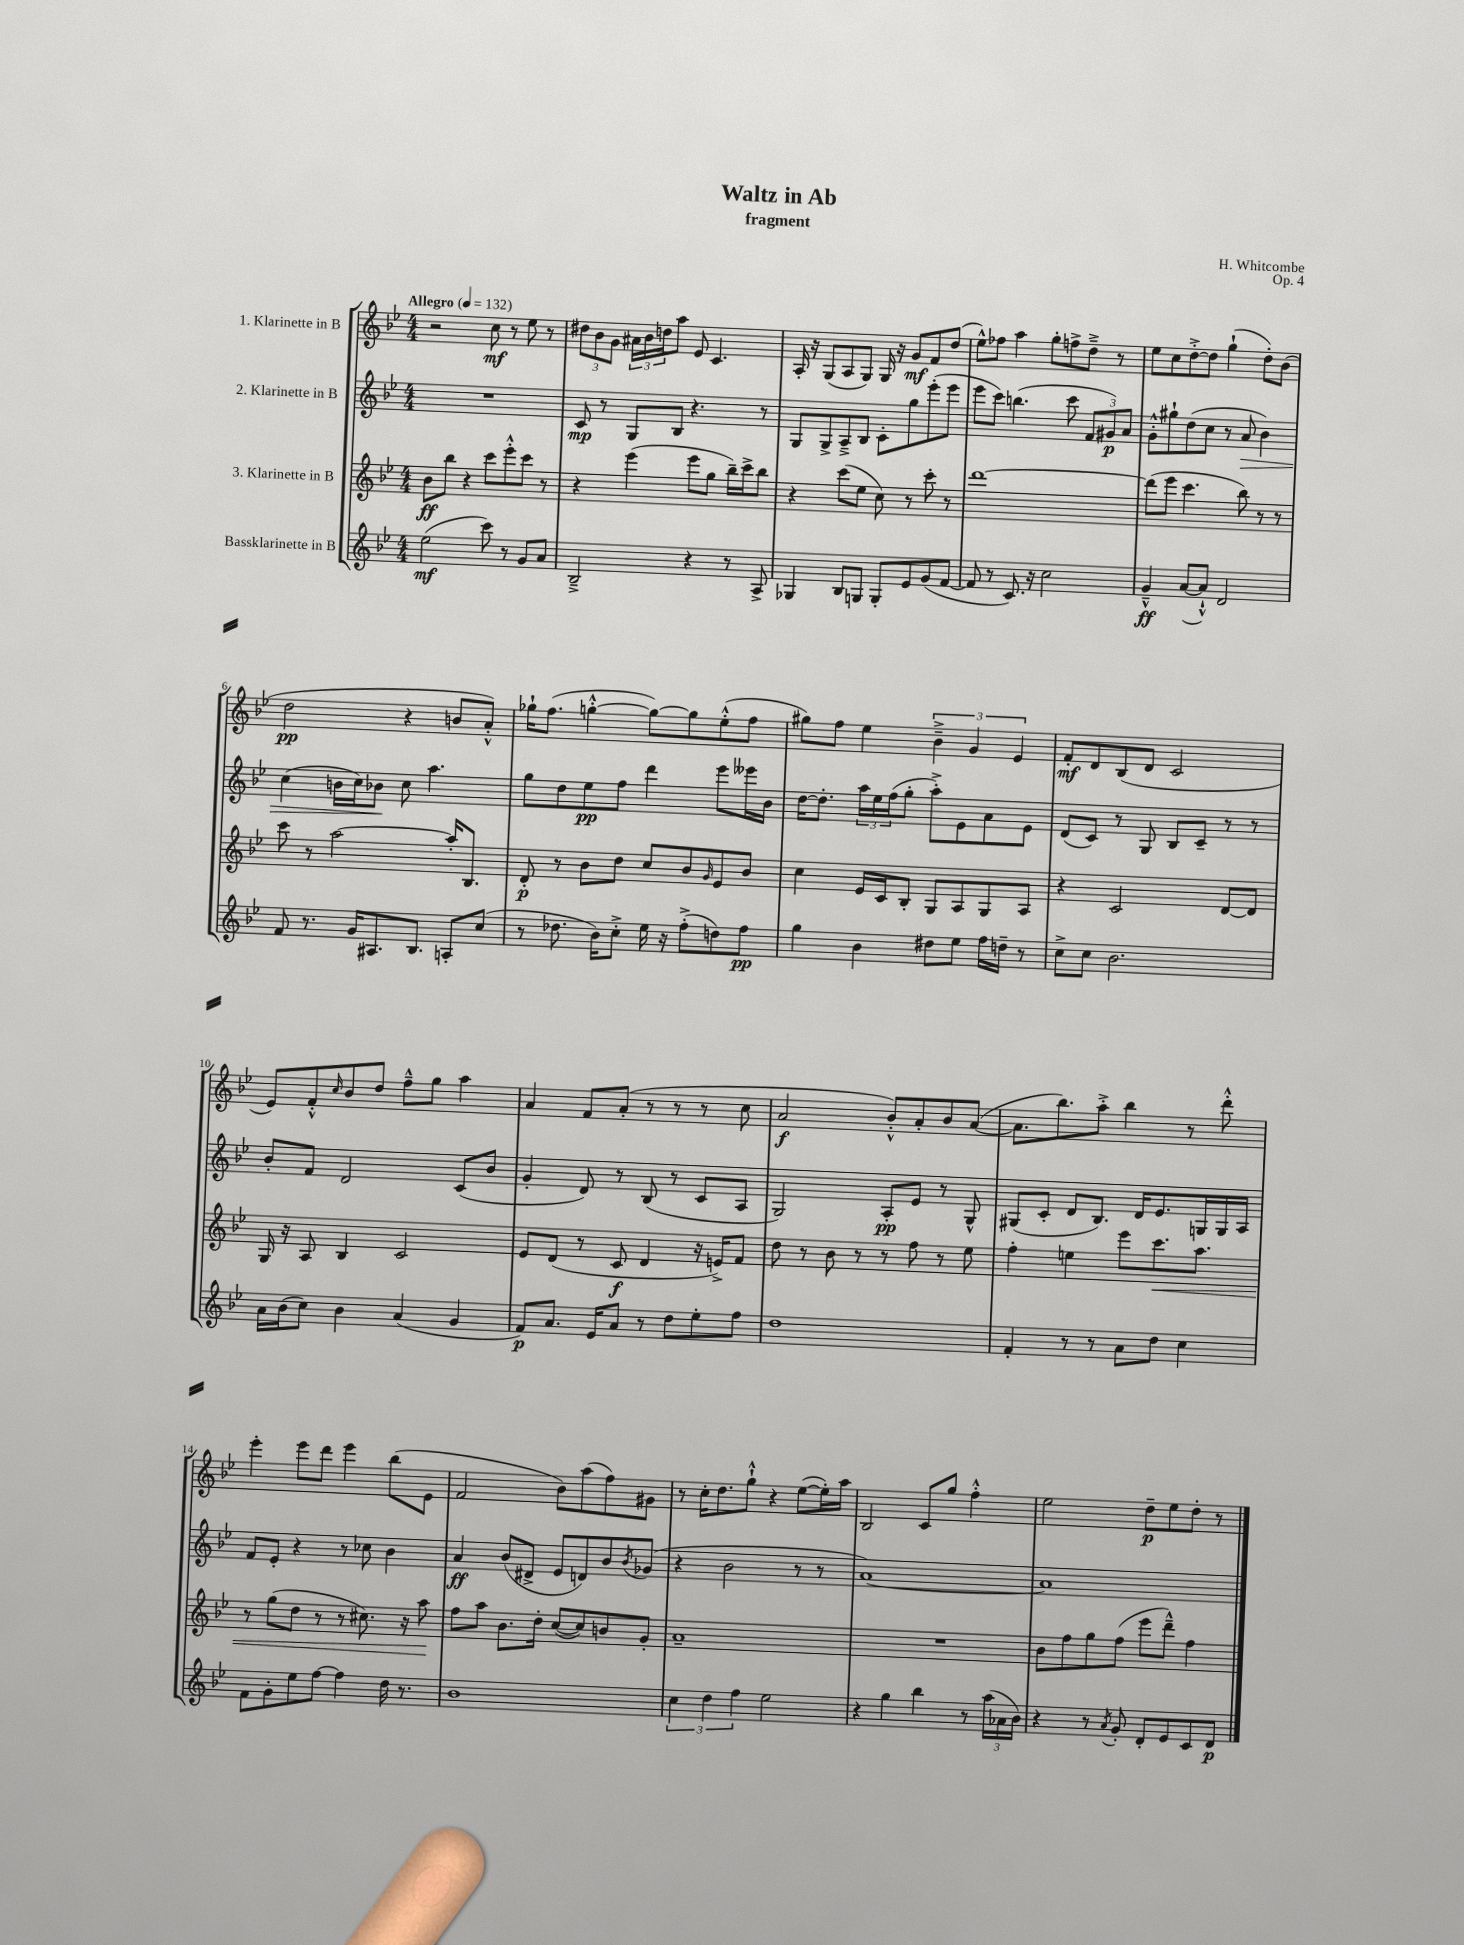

**kern	**kern	**kern	**kern
*staff4	*staff3	*staff2	*staff1
*clefG2	*clefG2	*clefG2	*clefG2
*k[b-e-]	*k[b-e-]	*k[b-e-]	*k[b-e-]
*M4/4	*M4/4	*M4/4	*M4/4
*MM132	*MM132	*MM132	*MM132
(2ee-	8b-	1r	2r
.	8bb-	.	.
.	4r	.	.
8ccc)	8ccc	.	8cc
8r	8eee-'^^	.	8r
8g	8ccc	.	8ee-
8a	8r	.	8r
=	=	=	=
2B-~^	4r	8c	12dd#
.	.	.	12b-
.	.	8r	.
.	.	.	12g
.	(4eee-	8G	24a#
.	.	.	24b-
.	.	.	24dd
.	.	8B-	8aa
4r	8eee-	4.r	8e-
.	8gg	.	4.c
8r	16bb-~)	.	.
.	16ccc^	.	.
8A^	8bb-	8r	.
=	=	=	=
4G-	4r	8G	16A'
.	.	.	16r
.	.	8G^	(8G
8B-	(8ccc	8A~^	8A
8G	8ee-	8B-	8G)
8G'	8cc)	8c'	16G
.	.	.	16r
8e-	8r	8gg	8g
(8g	8ccc'	(8eee-'	8f
[8f	8r	8eee-	(8dd
=	=	=	=
8f]	[1ddd	8eee-	8ee-^^)
8r	.	8ccc)	8ff-
8.c)	.	(4.bb	4aa
16r	.	.	.
2cc	.	.	8gg'
.	.	8ccc	8ff^
.	.	12f	8dd~^
.	.	12g#)	.
.	.	.	8r
.	.	12a	.
=	=	=	=
4g~^^	(8ddd]	8g'^^	8ee-
.	8eee-	8gg#`	8cc
([8a	4.ccc	(8dd	[8dd'^
8a`^^])	.	8cc	8dd]
2d	.	8r	(4gg`
.	8bb-)	8a	.
.	8r	4b-)	8dd')
.	8r	.	(8b-
=	=	=	=
8f	8ccc	(4cc	2dd
8.r	8r	.	.
.	[2aa	16b	.
16g	.	16cc)	.
8.A#	.	8b-	.
.	.	8cc	4r
8.B-	.	.	.
.	.	4.aa	.
8A'	16aa']	.	8b
.	8.B-	.	.
(8cc	.	.	8a'^^)
=	=	=	=
8r	8d'	8gg	16gg-`
.	.	.	(8.ff
8.dd-	8r	8dd	.
.	8b-	8ee-	[4gg'^^
16b-)	.	.	.
8cc'^	8dd	8ff	.
16ee-	8cc	4ddd	8gg_)
16r	.	.	.
(8ff'^	8b-	.	8gg]
.	16qqg	.	.
8dd)	8e-	8eee-	(8ee-'^^
8ff	8b-	16eee--	8ff
.	.	16b-	.
=	=	=	=
4gg	4cc	[16dd	8gg#)
.	.	8.dd']	.
.	.	.	8ff
4b-	16e-	24aa	4ee-
.	.	24ee-	.
.	16c	.	.
.	.	(24ff	.
.	8B-'	8gg'	.
8dd#	8G	8aa'^)	6b-~^
8ee-	8A	8e-	.
.	.	.	6g
16ff	8G	8a	.
16dd~	.	.	.
.	.	.	6e-
8r	8A	8e-	.
=	=	=	=
8cc^	4r	(8d	8f'
8cc	.	8c)	8d
2.b-	2c	8r	(8B-
.	.	8G	8d
.	.	8B-	2c
.	.	8c~	.
.	[8d	8r	.
.	8d]	8r	.
=	=	=	=
16a	16G	8b-'	8e-)
(16b-	16r	.	.
8cc)	8A	8f	8f'^^
.	.	.	16qqcc
4b-	4B-	2d	8b-
.	.	.	8dd
(4a	2c	.	8ff~^^
.	.	.	8gg
4g	.	(8c	4aa
.	.	8b-	.
=	=	=	=
8f)	8e-	4g'	4a
8.a	(8d	.	.
.	8r	8d)	8f
16e-	.	.	.
8a	8c	8r	(8a'
8r	4d	(8B-	8r
8dd	.	8r	8r
8ee-'	16r	8c	8r
.	16e^)	.	.
8ff	8f	8A	8cc
=	=	=	=
1dd	8dd	2G)	2a
.	8r	.	.
.	8b-	.	.
.	8r	.	.
.	8r	8A'	8b-'^^)
.	8ff	8e-	8a'
.	8r	8r	8b-
.	8ee-	8G^^	([8a
=	=	=	=
4f'	4ff'	(8G#	8.a]
.	.	8c'	.
.	.	.	8.bb-)
8r	4ee	8d	.
8r	.	8.B-)	8aa'^
8a	8eee-	.	4bb-
.	.	16d	.
8dd	8.ccc	8.e-	.
4cc	.	.	8r
.	8.aa	16G	.
.	.	16G	8ddd'^^
.	.	16A	.
=	=	=	=
8f	8r	8f	4eee-'
8g'	(8gg	8e-'	.
8ee-	8dd	4r	8eee-
[8ff	8r	.	8ddd
4ff]	8r	8r	4eee-
.	8.cc#)	8cc-	.
16dd	.	4b-	(8bb-
8.r	16r	.	.
.	8aa	.	8e-
=	=	=	=
1b-	8ff	4a	2f
.	8aa	.	.
.	8.b-	(8b-	.
.	.	8d#^	.
.	16dd'	.	.
.	([8cc	8e-	8b-)
.	8cc])	8d)	(8aa
.	8b	8b-	8ff)
.	.	8qb-	.
.	8g'	(8g-	8g#
=	=	=	=
6cc	1a~	4r	8r
.	.	.	16cc'
6dd	.	.	.
.	.	.	8.dd
.	.	2b-	.
6ff	.	.	.
.	.	.	8gg`^^
2ee-	.	.	4r
.	.	8r	([8ee-
.	.	8r	16ee-'])
.	.	.	16aa
=	=	=	=
4r	1r	[1a)	2B-
4gg	.	.	.
4bb-	.	.	8c
.	.	.	8gg
8r	.	.	4ff'^^
(24aa	.	.	.
24a-	.	.	.
24b-)	.	.	.
=	=	=	=
4r	8b-	1a]	2ee-
.	8ff	.	.
8r	8gg	.	.
8qa	.	.	.
8g'	(8ff	.	.
8d'	8eee-	.	8dd~
8e-	8ddd~^^)	.	8ee-
8c	4ff	.	8dd'
8d	.	.	8r
==	==	==	==
*-	*-	*-	*-
